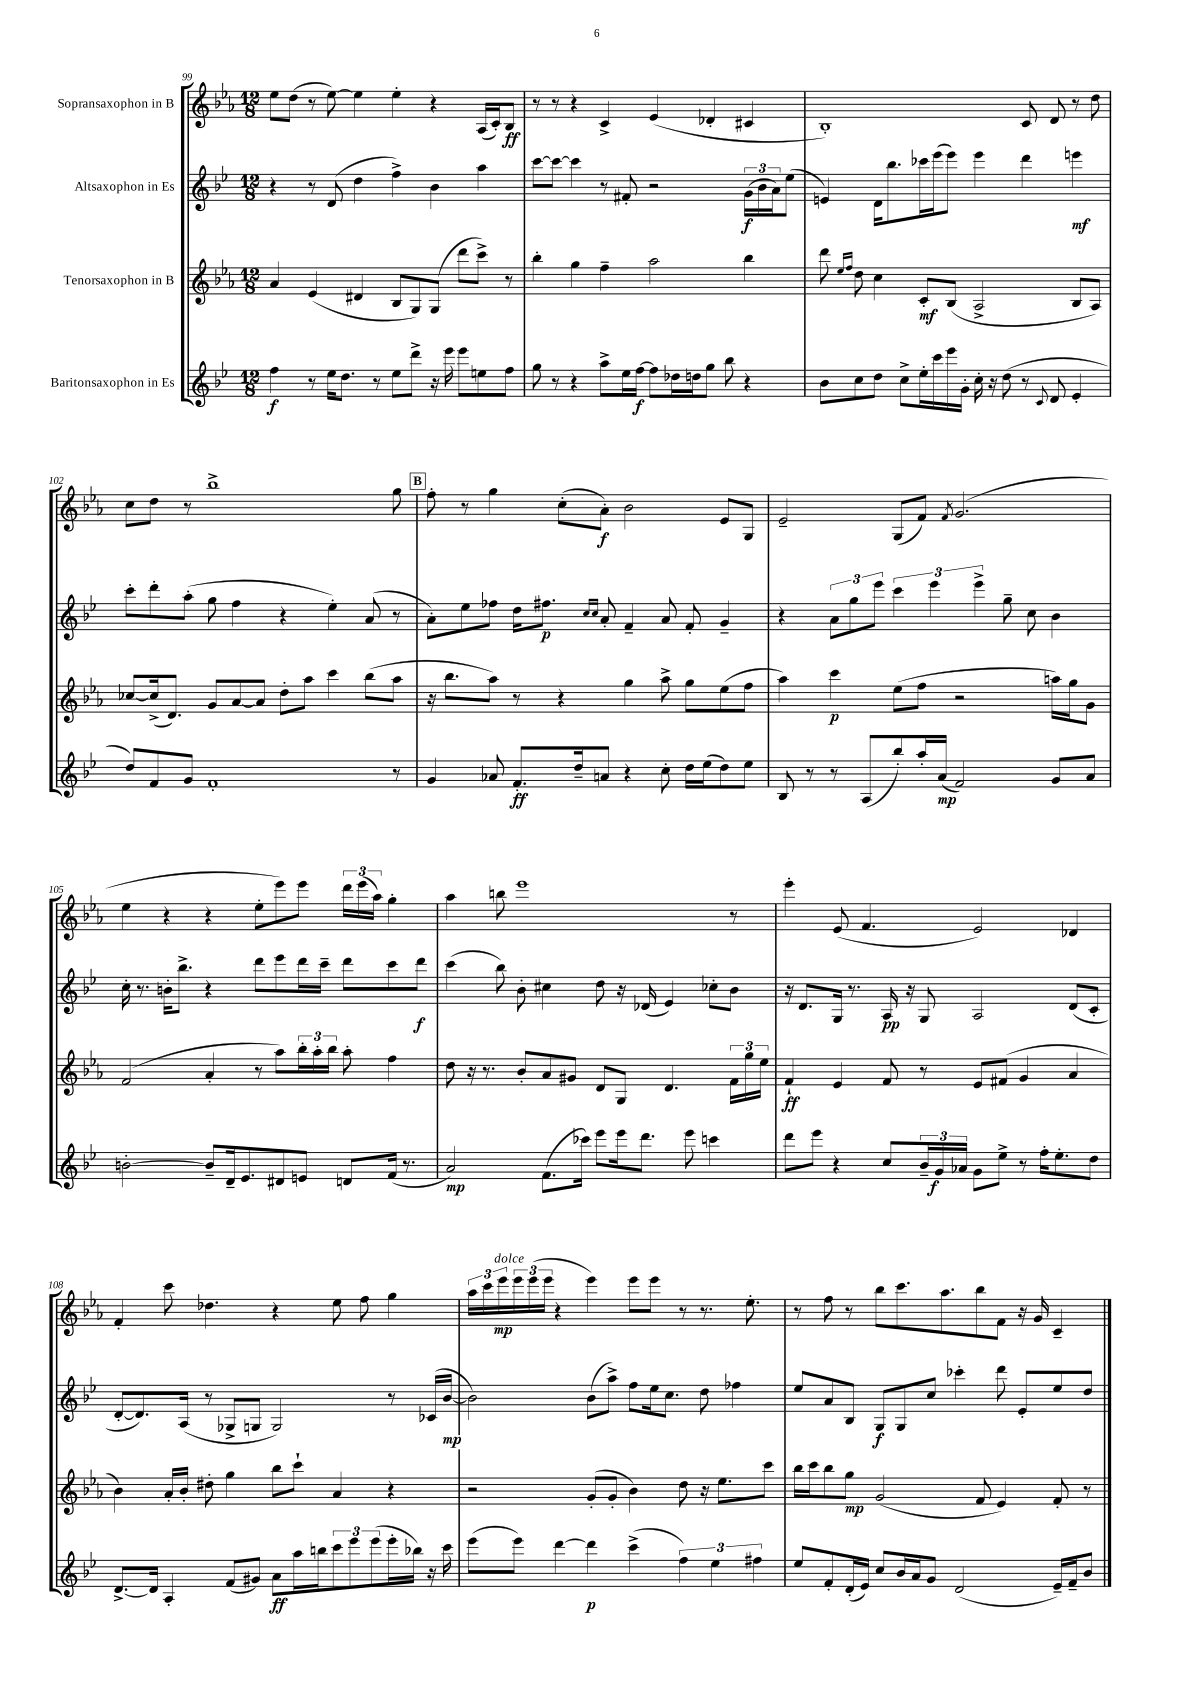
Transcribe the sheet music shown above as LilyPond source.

<<
\new StaffGroup <<
\new Staff = "s0" \with { instrumentName = "Sopransaxophon in B" } {
    \clef treble \key ees \major \numericTimeSignature \time 12/8
    ees''8 d''8( r8 ees''8~) ees''4 ees''4-. r4 aes16( c'16-.) bes8\ff |
    r8 r8 r4 c'4-> ees'4( des'4-. cis'4 |
    bes1-.) c'8 d'8 r8 d''8 |
    c''8 d''8 r8 bes''1-> g''8 |
    \mark \markup { \box "B" } f''8-. r8 g''4 c''8-.( aes'8-.\f) bes'2 ees'8 g8 |
    ees'2-- g8( f'8) \acciaccatura { f'8 } g'2.( |
    ees''4 r4 r4 ees''8-. ees'''8) ees'''8 \tuplet 3/2 { d'''16 ees'''16( aes''16) } g''4-. |
    aes''4 b''8 ees'''1 r8 |
    ees'''4-. ees'8( f'4. ees'2) des'4 |
    f'4-. c'''8 des''4. r4 ees''8 f''8 g''4 |
    \tuplet 3/2 { aes''16 c'''16 ees'''16\mp^\markup { \italic "dolce" } } \tuplet 3/2 { ees'''16 ees'''16( ees'''16 } r4 ees'''4) ees'''8 ees'''8 r8 r8. ees''8.-. |
    r8 f''8 r8 bes''8 c'''8. aes''8. bes''8 f'8 r16 g'16 c'4-- \bar "|." |
}
\new Staff = "s1" \with { instrumentName = "Altsaxophon in Es" } {
    \clef treble \key bes \major \numericTimeSignature \time 12/8
    r4 r8 d'8( d''4 f''4->) bes'4 a''4 |
    c'''8~ c'''8~ c'''4 r8 fis'8-. r2 \tuplet 3/2 { g'16\f( bes'16 a'16) } ees''8( |
    e'4) d'16 bes''8. ces'''16 ees'''16( ees'''8) ees'''4 d'''4 e'''4\mf |
    c'''8-. d'''8-. a''8-.( g''8 f''4 r4 ees''4-.) a'8( r8 |
    \mark \markup { \box "B" } a'8-.) ees''8 fes''8 d''16 fis''8.\p \grace { c''16 c''16 } a'8-. f'4-- a'8 f'8-. g'4-- |
    r4 \tuplet 3/2 { a'8 g''8 ees'''8 } \tuplet 3/2 { c'''4 ees'''4 ees'''4-> } g''8-- c''8 bes'4 |
    c''16-. r8. b'16-. bes''8.-> r4 d'''8 ees'''8 d'''16 c'''16-- d'''8 c'''8 d'''8\f |
    c'''4( bes''8) bes'8-. cis''4 d''8 r16 des'16( ees'4) ces''8-. bes'8 |
    r16 d'8. g16 r8. a16\pp r16 g8 a2 d'8( c'8-. |
    d'8~-. d'8.) a16( r8 ges8-> g8 g2) r8 ces'16( bes'16~\mp |
    bes'2) bes'8( a''8->) f''8 ees''16 c''8. d''8 fes''4 |
    ees''8 a'8 bes8 g8\f g8 c''8 ces'''4-. d'''8 ees'8-. ees''8 d''8 \bar "|." |
}
\new Staff = "s2" \with { instrumentName = "Tenorsaxophon in B" } {
    \clef treble \key ees \major \numericTimeSignature \time 12/8
    aes'4 ees'4( dis'4 bes8 g8) g8( d'''8 c'''8->) r8 |
    bes''4-. g''4 f''4-- aes''2 bes''4 |
    d'''8 \grace { ees''16 f''16 } d''8 c''4 c'8-.\mf bes8( aes2-> bes8 aes8) |
    ces''8~ ces''16->( d'8.) g'8 aes'8~ aes'8 d''8-. aes''8 c'''4 bes''8( aes''8 |
    \mark \markup { \box "B" } r16 bes''8. aes''8) r8 r4 g''4 aes''8-> g''8 ees''8( f''8 |
    aes''4) c'''4\p ees''8( f''8 r2 a''16) g''16 g'8 |
    f'2( aes'4-. r8 aes''8) \tuplet 3/2 { bes''16-. aes''16-. bes''16 } aes''8-. f''4 |
    d''8 r16 r8. bes'8-. aes'8 gis'8 d'8 g8 d'4. \tuplet 3/2 { f'16 g''16 ees''16 } |
    f'4-!\ff ees'4 f'8 r8 ees'8 fis'8( g'4 aes'4 |
    bes'4) aes'16-. bes'16-. dis''8-. g''4 bes''8 c'''8-! aes'4 r4 |
    r2 g'8-.( g'8-. bes'4) d''8 r16 ees''8. c'''8 |
    bes''16 c'''16 bes''8 g''8\mp g'2( f'8 ees'4) f'8-. r8 \bar "|." |
}
\new Staff = "s3" \with { instrumentName = "Baritonsaxophon in Es" } {
    \clef treble \key bes \major \numericTimeSignature \time 12/8
    f''4\f r8 ees''16 d''8. r8 ees''8 d'''8-> r16 ees'''16 ees'''8 e''8 f''8 |
    g''8 r8 r4 a''8-> ees''16 f''16~\f f''8 des''16 d''16 g''8 bes''8 r4 |
    bes'8 c''8 d''8 c''8-> ees''16-. c'''16 ees'''16 g'16-. c''16-. r16 d''8( r8 \appoggiatura { c'8 } d'8 ees'4-. |
    d''8) f'8 g'8 f'1-. r8 |
    \mark \markup { \box "B" } g'4 aes'8 f'8.-.\ff d''16-- a'8 r4 c''8-. d''16 ees''16( d''8) ees''8 |
    bes8 r8 r8 a8( bes''8-.) a''16-. a'16\mp( f'2) g'8 a'8 |
    b'2~-. b'8-- d'16-- ees'8. dis'8 e'8 d'8 f'16( r8. |
    a'2\mp) f'8.( ces'''16) ees'''8 ees'''16 d'''8. ees'''8 c'''4 |
    d'''8 ees'''8 r4 c''8 \tuplet 3/2 { bes'16-- g'16\f aes'16 } g'8 ees''8-> r8 f''16-. ees''8.-. d''8 |
    d'8.~-> d'16 a4-. f'8( gis'8) a'8\ff a''16 b''16 \tuplet 3/2 { c'''8 ees'''8 ees'''8( } ees'''16-. bes''16) r16 c'''16 |
    ees'''8( ees'''8) d'''4~ d'''4\p c'''4->( \tuplet 3/2 { f''4) ees''4 fis''4 } |
    ees''8 f'8-. d'16-.( ees'16) c''8 bes'16 a'16 g'8 d'2( ees'16--) f'16-- bes'8 \bar "|." |
}
>>
>>
\layout { \context { \Score currentBarNumber = #99 } }
